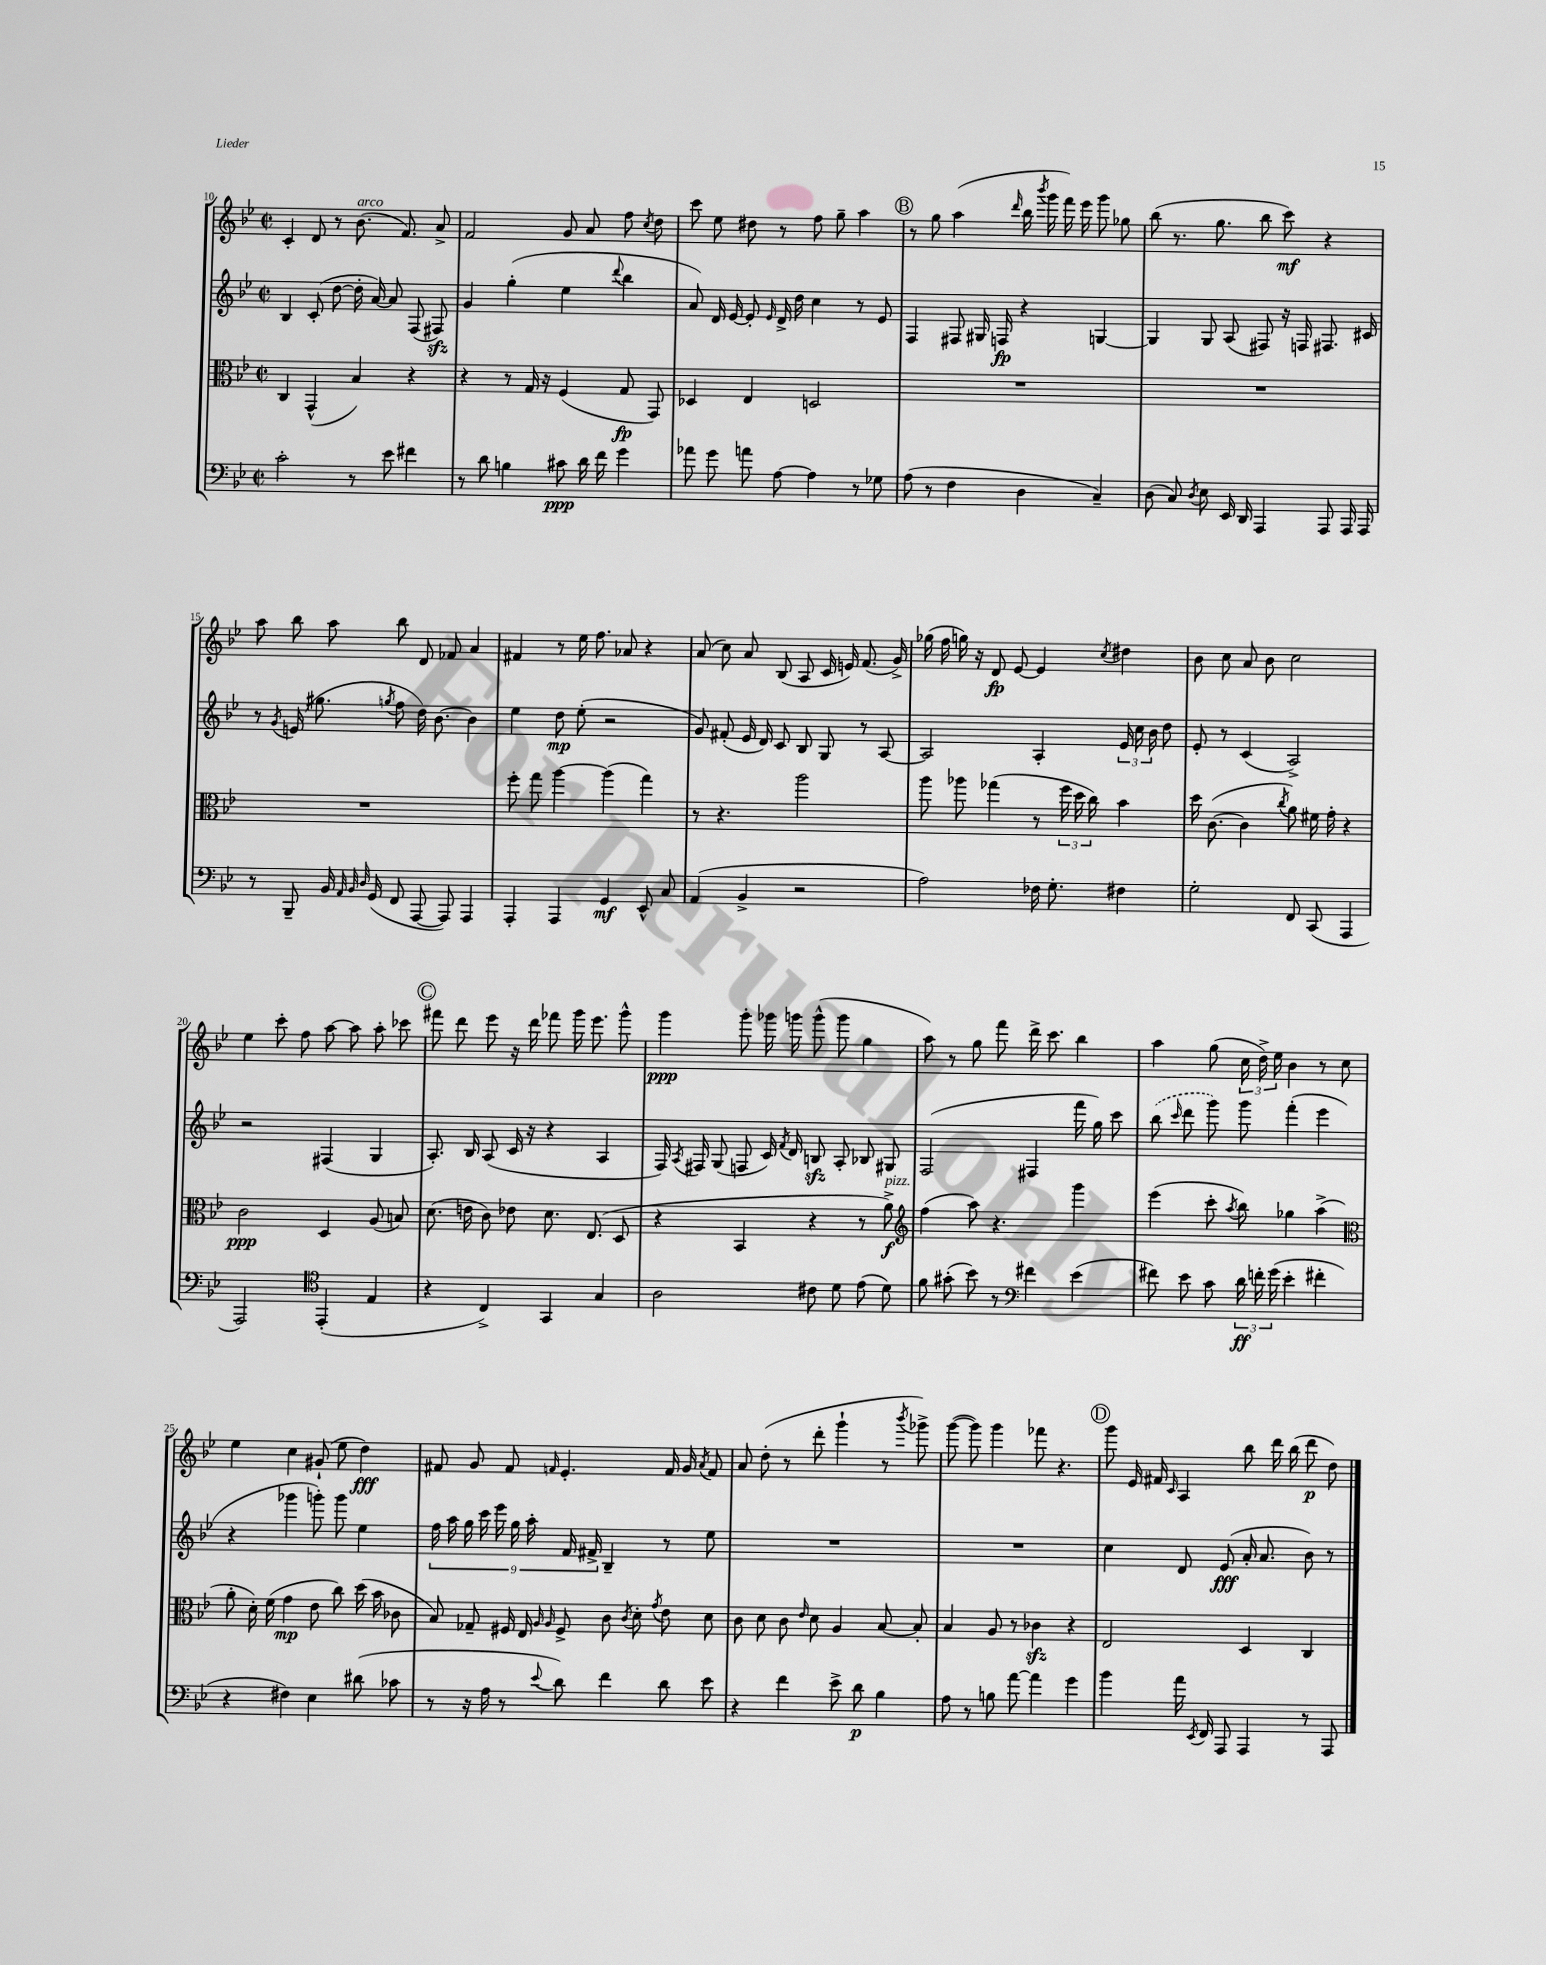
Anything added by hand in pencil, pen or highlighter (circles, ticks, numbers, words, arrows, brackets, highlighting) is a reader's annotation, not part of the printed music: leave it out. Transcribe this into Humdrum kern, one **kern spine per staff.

**kern	**kern	**kern	**kern
*staff4	*staff3	*staff2	*staff1
*clefF4	*clefC3	*clefG2	*clefG2
*k[b-e-]	*k[b-e-]	*k[b-e-]	*k[b-e-]
*M2/2	*M2/2	*M2/2	*M2/2
*met(c|)	*met(c|)	*met(c|)	*met(c|)
2c'	4C	4B-	4c'
.	(4GG^^	(8c'	8d
.	.	[8dd	8r
8r	4B-)	16dd']	(8.b-
.	.	[16a)	.
8e-	.	8a]	.
.	.	.	8.f)
4f#	4r	(8F	.
.	.	8F#)	8a^
=	=	=	=
8r	4r	4g	2f
8d	.	.	.
4B	8r	(4gg'	.
.	16G	.	.
.	16r	.	.
8c#	(4F	4ee-	8g
16d	.	.	8a
16f	.	.	.
.	.	8qqddd	.
4g	8G	4bb-	8ff
.	.	.	8qcc
.	8GG)	.	8dd
=	=	=	=
8a-	4D-	8a)	8ccc
8g	.	16d	8ee-
.	.	[16e-	.
8a	4E-	8e-']	8dd#
.	.	16qqe-	.
[8A	.	16d^	8r
.	.	16dd	.
4A]	2D	4cc	8ff
.	.	.	8gg~
8r	.	8r	4aa
8G-	.	8e-	.
=	=	=	=
(8A	1r	4F	8r
8r	.	.	8gg
4F	.	8F#	(4aa
.	.	16G#	.
.	.	16F	.
.	.	.	16qqddd
4D	.	4r	16bb-
.	.	.	8qbbb-
.	.	.	16ggg
.	.	.	16fff)
.	.	.	16eee-
4C~)	.	[4G	8ggg
.	.	.	8gg-
=	=	=	=
(8D	1r	4G]	(8bb-
8C)	.	.	8.r
8qD	.	.	.
8E-	.	8G	.
.	.	.	8.gg
16EE-	.	(8A	.
16DD	.	.	.
4AAA	.	8F#)	8bb-
.	.	16r	8ccc)
.	.	16F	.
8AAA	.	8.F#	4r
16AAA	.	.	.
16AAA	.	16c#	.
=	=	=	=
8r	1r	8r	8aa
.	.	8qg	.
8BBB-~	.	(16e	8bb-
.	.	8.gg#	.
16BB-	.	.	8aa
32qqAA	.	.	.
32qqBB-	.	.	.
32qqD	.	.	.
(16GG	.	.	.
.	.	8qgg	.
8FF	.	8ff	8bb-
[8AAA	.	16dd)	8d
.	.	[8.b-	.
8AAA])	.	.	8f-
4AAA	.	4b-]	4a
=	=	=	=
4AAA'	8ff'	4ee-	4f#
.	8gg	.	.
4AAA	[4aa	8dd	8r
.	.	(8ee-'	16ee-
.	.	.	8.ff
4GG	(4aa]	2r	.
.	.	.	8a-
8EE-^^	4gg)	.	4r
8C	.	.	.
=	=	=	=
(4AA	8r	8g)	(8a
.	4.r	(8f#'	8cc)
4BB-^	.	16e-	8a
.	.	16d)	.
.	.	8c	(8B-
2r	2aa	8B-	8A
.	.	8G	16c
.	.	.	16e)
.	.	8r	(8.f
.	.	[8A	.
.	.	.	16g^)
=	=	=	=
2A)	8aa	2A]	(16gg-
.	.	.	16ff
.	8aa-	.	16gg)
.	.	.	16r
.	(4gg-	.	8d
.	.	.	[8e-
16F-	8r	4A'	4e-]
8.G'	.	.	.
.	24ff	.	.
.	24dd	.	.
.	24cc)	.	.
.	.	.	8qcc
4F#	4b-	24e-	4dd#
.	.	24cc	.
.	.	24b-	.
.	.	8dd	.
=	=	=	=
2G'	16dd	8e-'	8b-
.	([8.c	.	.
.	.	8r	8cc
.	4c]	(4c	8a
.	.	.	8b-
.	8qcc	.	.
8FF	8a)	2A^)	2cc
(8CC	16f#	.	.
.	16g'	.	.
4AAA	4r	.	.
=	=	=	=
2AAA)	2c	2r	4ee-
.	.	.	8ccc'
.	.	.	8ff
*clefC4	*	*	*
(4EE-'	4D	(4F#	[8aa
.	.	.	8aa]
4E-	(8A	4G	8aa'
.	8B)	.	8ccc-
=	=	=	=
4r	(8.d	8.A')	8fff#
.	.	.	8ddd
.	16e	16B-	.
4C^)	8c)	(8A	8eee-
.	8e-	16c	16r
.	.	16r	16ddd
4GG	8.d	4r	8fff-
.	.	.	16ggg
.	(8.E-	.	8.eee-
4G	.	4A	.
.	8D	.	8ggg^^
=	=	=	=
2A	4r	16F)	4ggg
.	.	8qA	.
.	.	16F#	.
.	.	(8G	.
.	4BB-	8F	8ggg'
.	.	16c)	16ggg-
.	.	8qf	.
.	.	16d	16ggg
8c#	4r	8B	(8ggg^^
8d	.	8A'	8ggg
(8e-	8r	8B-	4gg
8d)	8a^)	8G#	.
=	=	=	=
*	*clefG2	*	*
8f	(4ff	(2F	8aa)
(8g#'	.	.	8r
8b-)	8aa)	.	8gg
8r	4.r	.	8fff
*clefF4	*	*	*
4f#	.	4F#	16ddd^
.	.	.	8.ccc
(4e-	4ggg	16fff	4bb-
.	.	16gg)	.
.	.	8ccc	.
=	=	=	=
8f#)	(4eee-	(8bb-	4aa
.	.	16qqccc	.
8e-	.	8ddd	.
8c	8ccc'	8ggg)	(8gg
.	8qaa	.	.
24d	8bb-)	8ggg	24cc
24f'	.	.	24dd^)
(24g	.	.	24ee-
4e-'	4gg-	(4fff'	4b-
4f#'	(4aa^	4eee-	8r
.	.	.	8cc
=	=	=	=
*	*clefC3	*	*
4r	8a'	4r	4ee-
.	16d')	.	.
.	(16f	.	.
4F#)	4g	4ggg-	4cc
4E-	8e-	8ggg')	(8g#`
.	8cc)	8ggg	8ee-
(8d#	(16dd	4ee-	4dd)
.	16b-	.	.
8c-	8c-	.	.
=	=	=	=
8r	8B-)	18ff	8f#
.	.	18aa	.
.	.	18gg	.
16r	8G-~	.	8g
.	.	18ccc	.
16A	.	.	.
.	.	18eee-	.
8r	16F#	.	8f#
.	.	18gg	.
.	16E-	.	.
.	.	18aa'	.
.	16qqA	.	.
8qqe-	16qqA	.	16qqf
8d)	8F#^	.	4.e-'
.	.	18f	.
.	.	18f#^	.
4f	8c	4B-~	.
.	8qc	.	.
.	8d'	.	.
.	8qg	.	.
8d	8e-	8r	16f
.	.	.	16g
.	.	.	8qa
8e-	8d	8ee-	8f
=	=	=	=
4r	8c	1r	8a
.	8d	.	(8dd'
4f	8c	.	8r
.	16qqe-	.	.
.	8d	.	8ddd'
8e-^	4A	.	4ggg`
8d	.	.	.
4B-	[8B-	.	8r
.	.	.	8qbbb-
.	8B-']	.	8ggg-^)
=	=	=	=
8A	4B-	1r	([8ggg
8r	.	.	8ggg])
8B	8A	.	4ggg
[8a	8r	.	.
4a]	4c-	.	8fff-
.	.	.	4.r
4g	4r	.	.
=	=	=	=
4b-	2E-	4cc	8ggg
.	.	.	16e-
.	.	.	16f#
.	.	.	16qqc
16a	.	8d	4A
8qEE-	.	.	.
16FF	.	.	.
8AAA	.	(8e-	.
4AAA	4D	16a'	8bb-
.	.	8.a	.
.	.	.	16ddd
.	.	.	(16bb-
8r	4C	8b-)	8ddd
8AAA	.	8r	8dd)
==	==	==	==
*-	*-	*-	*-
